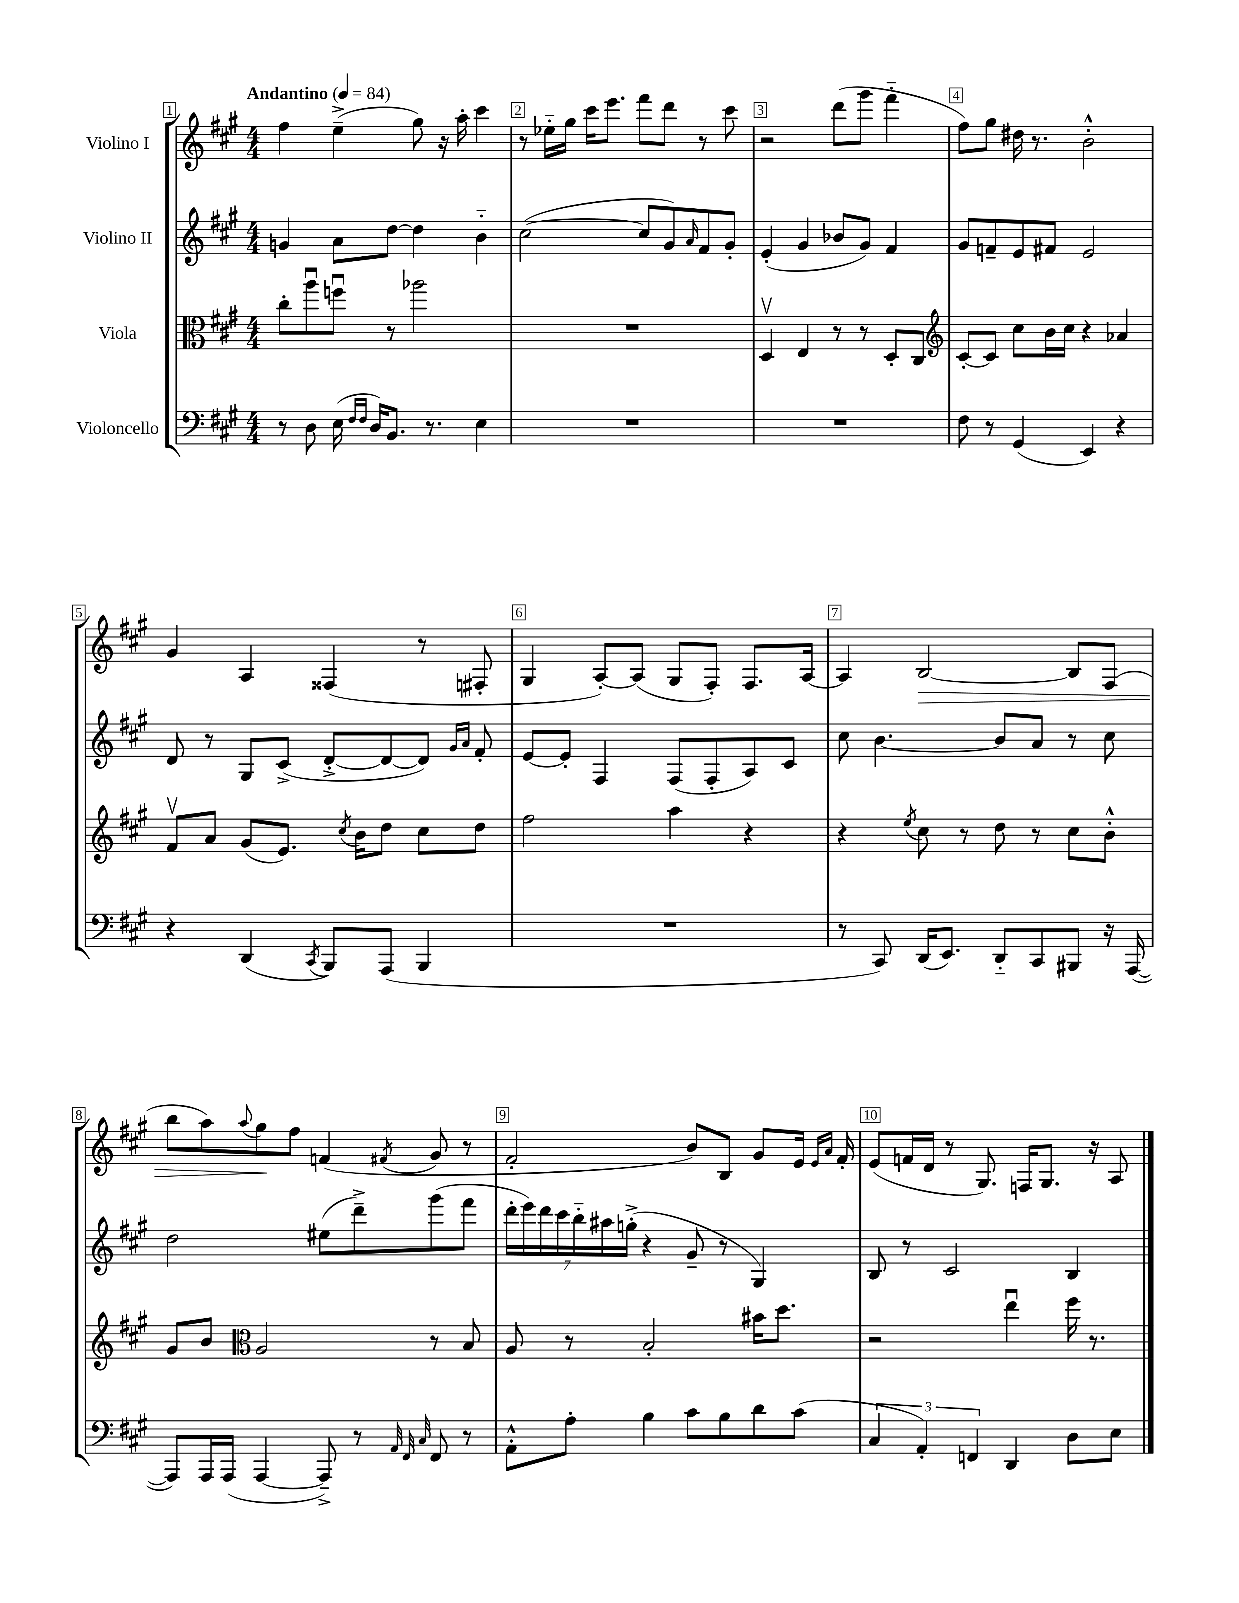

**kern	**kern	**kern	**kern
*staff4	*staff3	*staff2	*staff1
*clefF4	*clefC3	*clefG2	*clefG2
*k[f#c#g#]	*k[f#c#g#]	*k[f#c#g#]	*k[f#c#g#]
*M4/4	*M4/4	*M4/4	*M4/4
*MM84	*MM84	*MM84	*MM84
8r	8cc#'\L	4g/	4ff#\
8D\	8aau\	.	.
(16E\	8ffu\J	8a\L	(4ee~^\
16qqF#/LL	.	.	.
16qqF#/JJ	.	.	.
16D/LK)	.	.	.
8.BB/J	8r	[8dd\J	.
.	2aa-\	4dd\]	8gg#\)
8.r	.	.	.
.	.	.	16r
.	.	.	16aa'\
4E\	.	4b'~\	4ccc#\
=	=	=	=
1r	1r	([2cc#\	8r
.	.	.	16ee-'~\LL
.	.	.	16gg#\JJ
.	.	.	16ccc#\LK
.	.	.	8.eee\J
.	.	8cc#/]L	8fff#\L
.	.	8g#/)	8ddd\J
.	.	16qqa/	.
.	.	8f#/	8r
.	.	8g#'/J	8ccc#\
=	=	=	=
1r	4Dv/	(4e'/	2r
.	4E/	4g#/	.
.	8r	8b-/L	(8ddd\L
.	8r	8g#/J)	8ggg#\J
.	8D'/L	4f#/	4fff#'~\
.	8C#/J	.	.
=	=	=	=
*	*clefG2	*	*
8F#\	[8c#'/L	8g#/L	8ff#\L)
8r	8c#/]J	8f~/	8gg#\J
(4GG#/	8cc#\L	8e/	16dd#\
.	.	.	8.r
.	16b\L	8f#/J	.
.	16cc#\JJ	.	.
4EE/)	4r	2e/	2b'^^\
4r	4a-/	.	.
=	=	=	=
4r	8f#v/L	8d/	4g#/
.	8a/J	8r	.
(4DD/	(8g#/L	8G#/L	4A/
.	8.e/J)	(8c#^/J	.
8qCC#/	.	.	.
8BBB/L)	.	[8d'^/L	(4F##/
.	8qcc#/	.	.
.	16b\LK	.	.
(8AAA/J	8dd\J	8d/_	.
4BBB/	8cc#\L	8d/]J)	8r
.	.	16qqg#/LL	.
.	.	16qqa/JJ	.
.	8dd\J	8f#'/	8F#'/
=	=	=	=
1r	2ff#\	[8e/L	4G#/
.	.	8e'/]J	.
.	.	4F#/	[8A'/L)
.	.	.	(8A/]J
.	4aa\	(8F#/L	8G#/L
.	.	8F#'/	8F#'/J)
.	4r	8A/)	8.F#/L
.	.	8c#/J	.
.	.	.	[16A/Jk
=	=	=	=
8r	4r	8cc#\	4A/]
8CC#/)	.	[4.b\	.
.	8qee/	.	.
(16DD/LK	8cc#\	.	[2B/
8.EE/J)	.	.	.
.	8r	.	.
8DD'~/L	8dd\	8b/]L	.
8CC#/	8r	8a/J	.
8BBB#/J	8cc#\L	8r	8B/]L
16r	8b'^^\J	8cc#\	(8F#/J
([16AAA/	.	.	.
=	=	=	=
8AAA/]L)	8g#/L	2dd\	8bb\L
16AAA/L	8b/J	.	8aa\)
(16AAA/JJ	.	.	.
*	*clefC3	*	*
.	.	.	8qqaa/
[4AAA/	2A/	.	8gg#\
.	.	.	8ff#\J
8AAA~^/])	.	(8ee#\L	(4f/
8r	.	8ddd~^\)	.
32qqAA/	.	.	.
32qqFF#/	.	.	.
32qqC#/	.	.	8qf#/
8FF#/	8r	(8ggg#\	8g#/
8r	8B/	8fff#\J	8r
=	=	=	=
8AA'^^\L	8A/	28ddd'\LL	2f#'/
.	.	28eee\)	.
.	.	28ddd\	.
.	.	28ccc#\	.
8A'\J	8r	.	.
.	.	28bb'~\	.
.	.	28aa#\	.
.	.	(28gg'^\JJ	.
4B\	2B'/	4r	.
8c#\L	.	8g#~/	8b/L)
8B\	.	8r	8B/J
8d\	16b#\LK	4G#/)	8g#/L
.	8.dd\J	.	.
(8c#\J	.	.	16e/Jk
.	.	.	16qqe/LL
.	.	.	16qqa/JJ
.	.	.	16f#'/
=	=	=	=
6C#/	2r	8B/	(8e/L
.	.	8r	16f/L
6AA'/)	.	.	.
.	.	.	16d/JJ
.	.	2c#/	8r
6FF/	.	.	.
.	.	.	8.G#/)
4DD/	4eeu\	.	.
.	.	.	16F/LK
.	.	.	8.G#/J
8D\L	16ff#\	4B/	.
.	8.r	.	16r
8E\J	.	.	8A/
==	==	==	==
*-	*-	*-	*-
